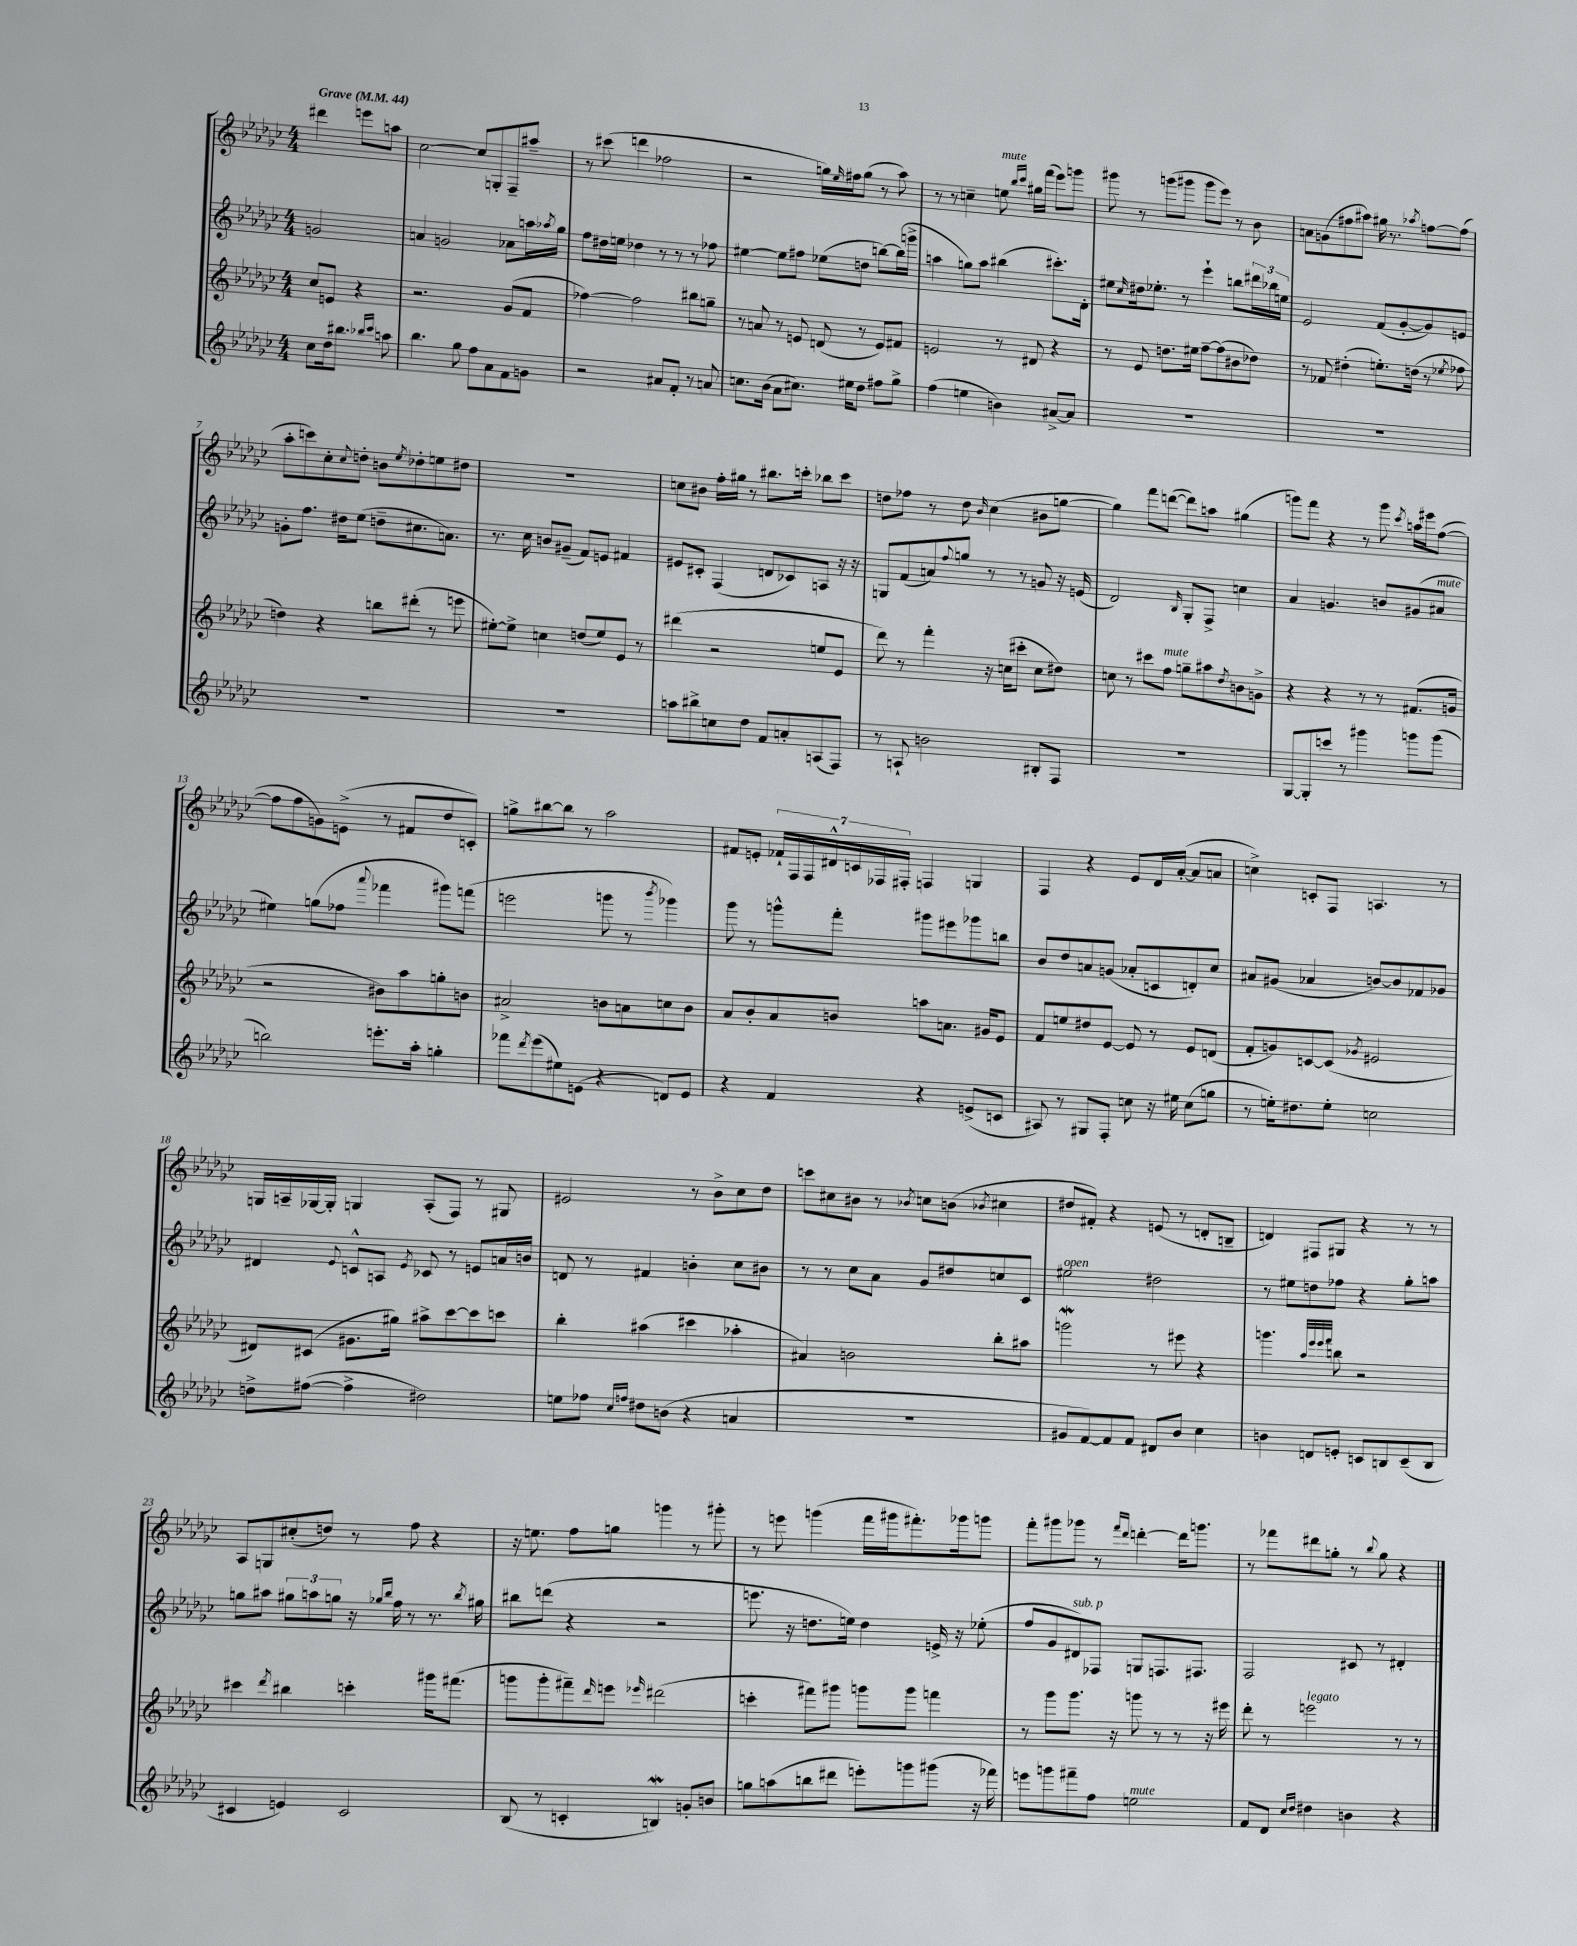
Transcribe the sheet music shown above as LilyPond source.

<<
\new StaffGroup <<
\new Staff = "s0" {
    \clef treble \key ges \major \numericTimeSignature \time 4/4 \partial 2 \tempo "Grave" 4 = 44
    dis'''4 e'''8 a''8 |
    ces''2~ ces''8 g8-. f8-- ais''8-- |
    r8 cis'''8( d'''4 fes''2 |
    r2 g''16) \grace { ees''16 } fis''16 g''8( r8 aes''8) |
    r8 r8 c''4-- e''8^\markup { \italic "mute" } \grace { bes''16 ces'''16 } gis''16 f'''16( ees'''8) g'''8 |
    gis'''8 r8 g'''8( gis'''8 gis'''8 ees'''8) r8 bes'8 |
    a'8 g'8( fis''8 ais''8) gis''16 r8. \acciaccatura { aes''8 } f''8~ f''8( |
    aes''8-. c'''8) ces''8-. \appoggiatura { ces''8 } d''8-. b'8 \acciaccatura { ees''8 } des''8-. e''8 dis''8 |
    R1 |
    c''8 bis'8 f''16-. gis''16 r8 bis''8. c'''16-. bes''8 c'''8 |
    d''8 fes''8 r8 d''8 \grace { bes'16 } ces''4( bis'8 g''8~ |
    g''4) f'''8 d'''8~( d'''8) a''8 gis''4( |
    g'''8) f'''8 r4 r8 g'''8 \acciaccatura { ces'''8 } a''16 eis'''16 f''8~( |
    f''8 f''8 g'8) e'8->( r8 fis'8 des''8 c'8-.) |
    g''8-> bis''8~ bis''8 r8 aes''2 |
    fis'8 e'8-. \tuplet 7/4 { fes'16-! f16 f16 dis'16-^ c'16 fes16 fis16-. } f4 g4 |
    f4 r4 ees'8 des'16 aes'16~-.( aes'8 a'8 |
    c''4->) c'8-. f8 a4. r8 |
    g16 a16-- ges16~ ges16-. g4 a8-.( f8) r8 gis8 |
    eis'2 r8 bes'8-> ces''8 des''8 |
    c'''8 cis''8 bis'8 r8 \acciaccatura { bes'8 } c''8 b'8( \acciaccatura { bes'8 } cis''4 |
    dis''8 fis'8-.) r4 e'8( r8 d'8-. b8-- |
    d'4) fis8 gis8 r4 r8 r8 |
    aes8 g8 cis''8-.( d''8) r8 f''8 r4 |
    r16 e''8. f''8 g''8 g'''4 r8 gis'''8-. |
    r8 e'''8 g'''4( f'''16 gis'''16 fis'''8.-.) ges'''16 g'''8 |
    f'''8-. gis'''8 ges'''8 r8 \grace { f'''16 des'''16 } d'''4~-. d'''16 g'''8. |
    r8 fes'''8 dis'''8 g''8-. r8 \appoggiatura { bes''8 } g''8 r4 \bar "|." |
}
\new Staff = "s1" {
    \clef treble \key ges \major \numericTimeSignature \time 4/4 \partial 2
    g'2 |
    a'4 g'2 aes'8 a''16 \acciaccatura { aes''8 } ges''16 |
    f''8 dis''16 e''16 des''4 r8 r8 r8 fes''8 |
    eis''4~ eis''8 fis''8 ees''8( d''8 b''8~) b''16( g'''16-> |
    a''4 g''8) a''8 bis''4( cis'''8.-.) des'16-. |
    eis''8 \grace { ces''16 } dis''16 ees''8.-. r8 ees'''4-! b''8 \tuplet 3/2 { dis'''16 bes''16 e''16 } |
    ees'2 f'8( ges'8~-. ges'8) e'8 |
    g'8-. f''8. dis''16 ees''8( d''8-- cis''8. a'8.) |
    r8. ces''16 b'8 gis'8--( f'8) e'8 fis'4 |
    eis'8 cis'8-. f4( d'8 ces'8) a8 r16 r16 |
    g8 f'8( a'8) \appoggiatura { f''8 } g''8 r8 r8 g'8 r16 e'16( |
    des'2) \grace { bes16 } ges8-. f8-> c''4 |
    aes'4 g'4. b'8 gis'8( ais'8^\markup { \italic "mute" } |
    eis''4) g''8( fes''8 \appoggiatura { aes'''8 } fes'''4 gis'''8) f'''8( |
    e'''2 g'''8 r8 \acciaccatura { bes'''8 } ges'''4) |
    ges'''8 r8 g'''8-^ f'''8-. gis'''8 eis'''8 ges'''8 b''8 |
    bes'8 des''8 a'8 g'8( aes'8-. c'8 d'8-.) ces''8 |
    ais'8 gis'8( aes'4 b'8~) b'8 fes'8 ges'8 |
    dis'4 \appoggiatura { ees'8 } c'8-^ a8 \acciaccatura { ees'8 } ces'8 r8 e'8 a'16 b'16 |
    d'8 r8 fis'4 b'4-. ces''8 bis'8 |
    r8 r8 ces''8 aes'8 ges'8 dis''8 c''8 ces'8 |
    eis''2^\markup { \italic "open" } dis''2 |
    r8 eis''8 d''8 fes''8 r4 ges''8-. a''8 |
    g''8 ais''8 \tuplet 3/2 { gis''8 a''8 g''8 } r16 \grace { ges''16 bes''16 } f''16 r8 r8. \acciaccatura { bes''8 } gis''16 |
    bis''8 d'''8( r4 r2 |
    e'''8. r16 d''8. e''16) d''4 e'16-> r16 ees''8-.( |
    f''8 ges'8 dis'8^\markup { \italic "sub. p" }) fes8 g8 f8. fis8. |
    f2 cis'8 r8 dis'4-. \bar "|." |
}
\new Staff = "s2" {
    \clef treble \key ges \major \numericTimeSignature \time 4/4 \partial 2
    ces''8 e'8 r4 |
    r2. ges'8( f'8 |
    fes''4~) fes''2 bis''8 g''8-- |
    r8 a'8 r8 e'8 d'8( r8 e'8) fis'8 |
    e'2 r8 dis'8 r4 |
    r8 ees'8 d''8. eis''16 f''8~-- f''8( bis'8 des''8) |
    r8 fes'8 dis''4-.( e''8.-.) d''16( r8 \acciaccatura { ees''8 } fes''8 |
    d''4) r4 b''8 dis'''8-.( r8 e'''8 |
    eis''8~-.) eis''8-> c''4 d''8( eis''8) ees'8 r8 |
    dis'''4( r2 e''8 ees'8 |
    des'''8) r8 f'''4-. r16 c''16( cis'''8-. c''8 dis''8) |
    c''8 r8 cis'''8 f''8^\markup { \italic "mute" } g''8-- ais''8 \acciaccatura { des''8 } b'8 g'8-> |
    r4 r4 r8 r8 fis'8.( g'16 |
    r2 bis'8) aes''8 g''8-. b'8 |
    ais'2-> b'8 a'8 c''8 b'8 |
    aes'8 bes'8-. aes'8 b'8 a''8 a'8. gis'16 ees'8 |
    f'8 e''8 dis''8 ees'8~ ees'8 r8 ees'8 d'8( |
    f'8-. g'8) c'8~ c'8( \acciaccatura { ges'8 } eis'2 |
    dis'8) cis'8( gis'8. gis''16) ais''8-> ces'''8~ ces'''8 c'''8 |
    bes''4-. ais''4( cis'''4 aes''4-. |
    ais'4) b'2 bes''8-. ais''8 |
    g'''2\mordent r8 eis'''8 r4 |
    g'''4. \grace { aes''32 ees'''32 ees'''32 f'''32 } b''8 r2 |
    cis'''4 \acciaccatura { des'''8 } bis''4 c'''4-. gis'''16 fis'''8.( |
    g'''8 g'''8-. fis'''8--) \grace { des'''16 } e'''8 \grace { ees'''16 } dis'''2( |
    c'''4-. fis'''8) gis'''8 g'''8 g'''8 f'''4 |
    r8 ges'''8 ges'''8. r16 g'''8 r8 r8 r16 eis'''16 |
    des'''8-. r8 e'''2^\markup { \italic "legato" } r8 r8 \bar "|." |
}
\new Staff = "s3" {
    \clef treble \key ges \major \numericTimeSignature \time 4/4 \partial 2
    ces''8 des''16 bis''8. \grace { bes''16 ces'''16 } a''8 |
    bes''4. ges''8 f''8 aes'8 f'8 g'8 |
    r2 ais'8 f'8-. r8 a'8 |
    c''8. bes'16( aes'8 cis''8.) eis''16 des''8 fis''8 ges''8-> |
    f''4( e''4 b'4) ais'8~-> ais'8 |
    R1 |
    R1 |
    R1 |
    R1 |
    a''8 bis''8-> c''8 des''8 f'8 a'8-. a8( f8) |
    r8 a8-! b'2 bis8-. f8 |
    R1 |
    ges8~ ges8-. c'''8 r8 gis'''4 g'''8 g'''8( |
    b''2) e'''8.-. aes''16-. g''4-. |
    fes'''8 \acciaccatura { des'''8 } ees'''8( eis''8) e'8( r4 d'8) e'8 |
    r4 f'4 r4 e'8->( c'8 |
    ais8) r8 gis8 f8-. c''8 r16 eis''16 c''8( g''8 |
    r8 e''16-.) dis''8. e''8-. c''2 |
    d''8-> fis''8~( fis''4-> dis''2) |
    e''8 fes''8 \grace { ces''16 f''16 } dis''8 b'8( r4 a'4 |
    R1 |
    gis'8 f'8~) f'8 f'8 dis'8 bes'8 ces''4 |
    b'4 d'8 e'8-. c'8 b8 c'8--( b8 |
    cis'4 e'4) cis'2 |
    bes8( r8 c'4-. b4\mordent) g'8-. b'8 |
    g''8 a''8( b''8 dis'''8 e'''8-.) g'''8 gis'''8( r16 fes'''16) |
    e'''8 g'''8 fis'''8-- f''8 e''2^\markup { \italic "mute" } |
    f'8 des'8 \grace { ces''16 des''16 } dis''4 b'4 r4 \bar "|." |
}
>>
>>
